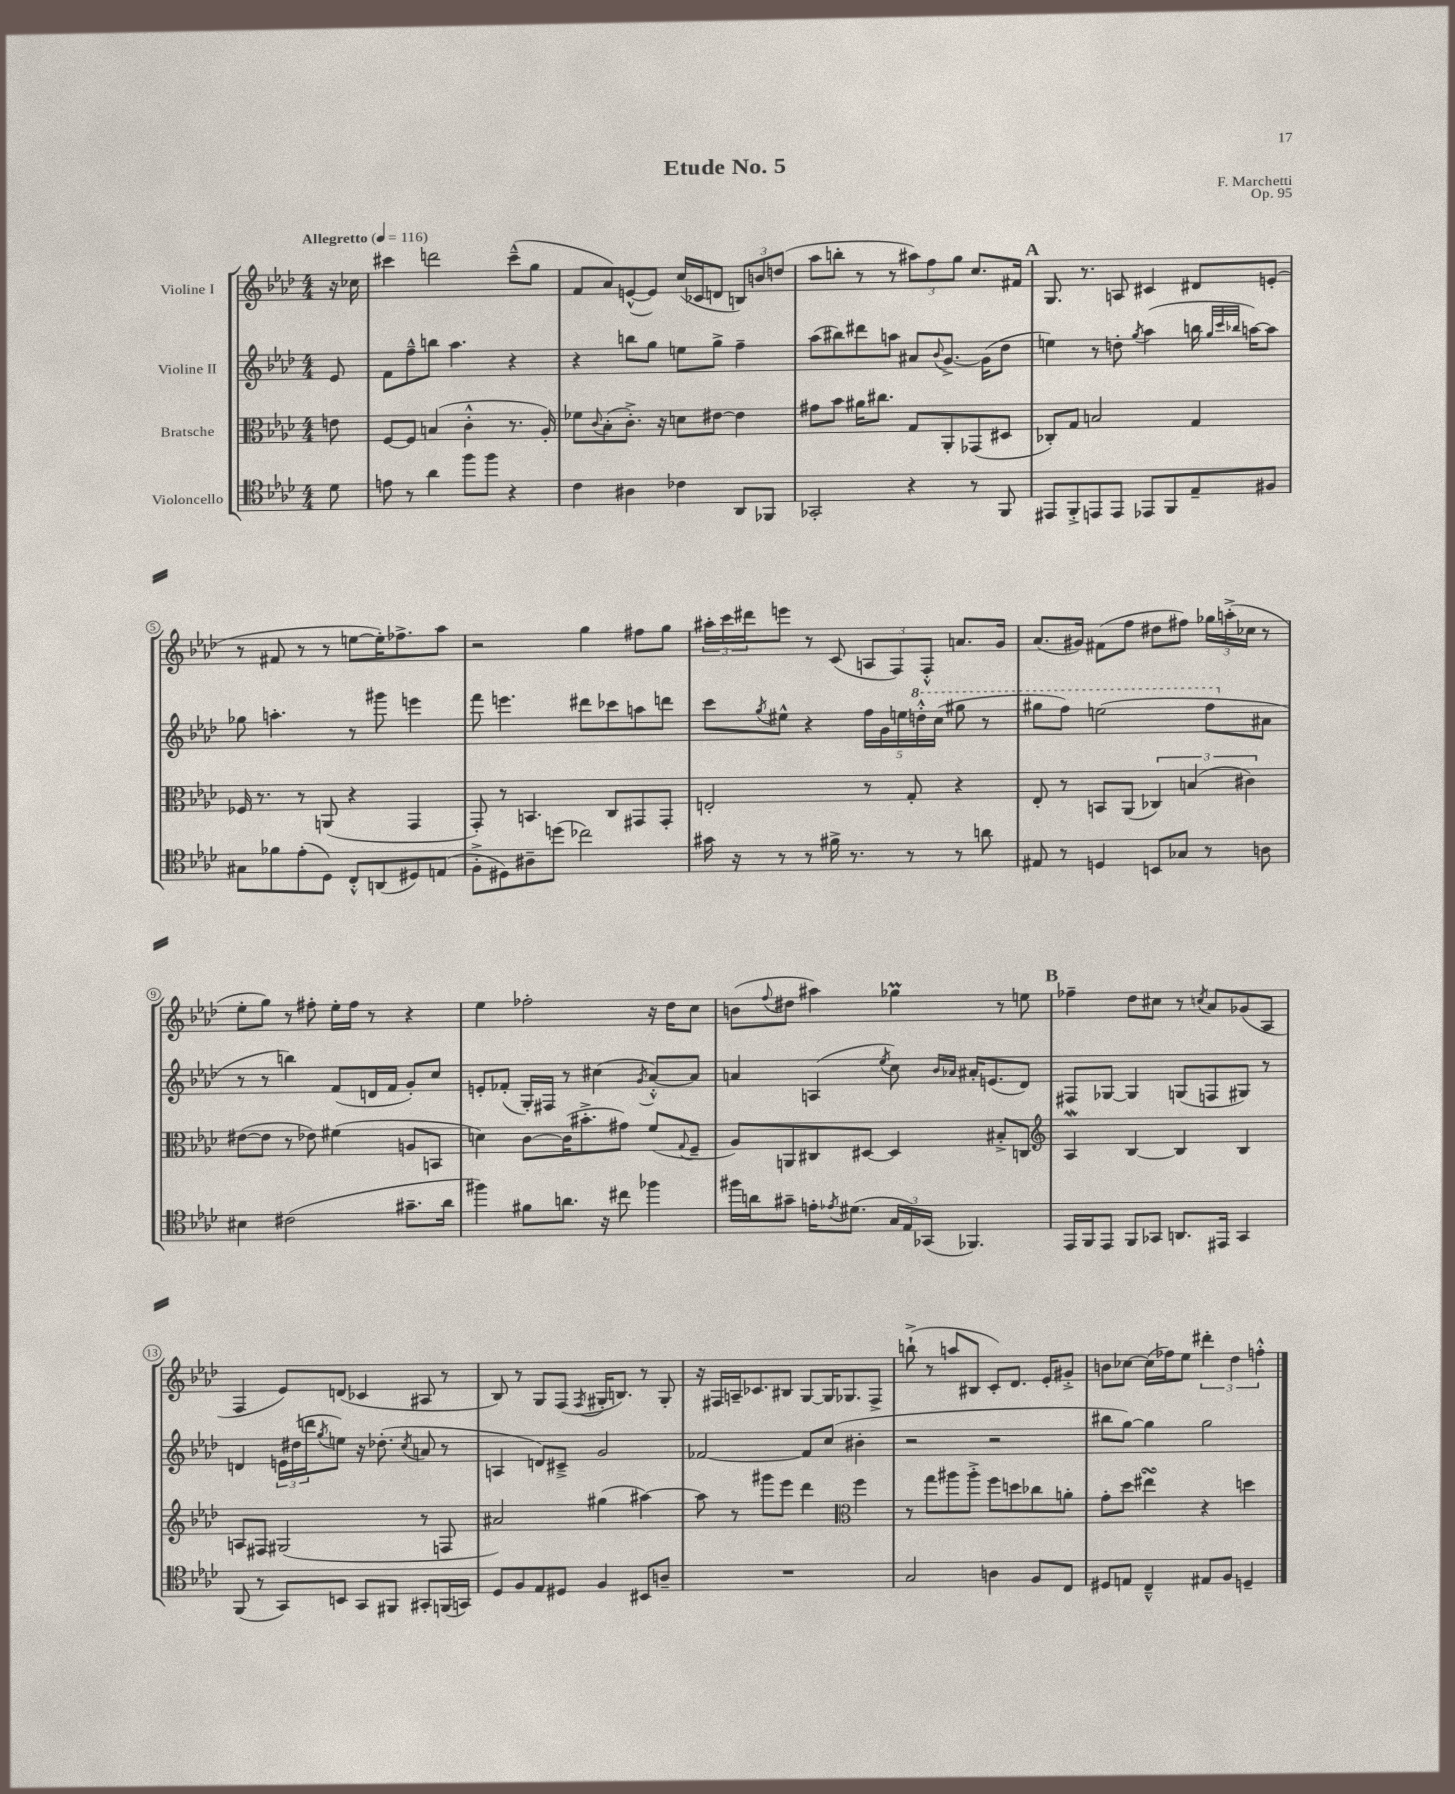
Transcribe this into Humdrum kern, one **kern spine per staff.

**kern	**kern	**kern	**kern
*part4	*part3	*part2	*part1
*staff4	*staff3	*staff2	*staff1
*I"Violoncello	*I"Bratsche	*I"Violine II	*I"Violine I
*clefC4	*clefC3	*clefG2	*clefG2
*k[b-e-a-d-]	*k[b-e-a-d-]	*k[b-e-a-d-]	*k[b-e-a-d-]
*M4/4	*M4/4	*M4/4	*M4/4
*MM116	*MM116	*MM116	*MM116
=	=	=	=
!	!	!	!LO:TX:a:B:t=Allegretto
8d-\	8en\	8e-/	16r
.	.	.	16cc-X\
=1	=1	=1	=1
8en\	[8F/L	8f\L	4ccc#X\
8r	8F/J]	8ff~^^\	.
4a-\	(4Bn/	8bbn\J	2dddn\
.	.	4.aa-\	.
8ff\L	4c'^^\	.	.
8ff\J	.	.	.
4r	8.r	4r	(8ccc#~^^\L
.	.	.	8gg\J
.	16A-'/)	.	.
=2	=2	=2	=2
4c\	8f-X\L	4r	8f/L
.	8qqc/	.	.
.	(8B-'\	.	8a-/)
4A#X\	8.c'^\J)	8bbn\L	([8en^^/
.	.	8gg\J	8e/J])
.	16r	.	.
4c-X\	8dn\L	8een\L	(16cc/LL
.	.	.	16c-X/J
.	[8e#X\J	8gg^\J	8dn/J
8AA-/L	4e#\]	4ff~\	12Bn/L)
.	.	.	12bn/
8FF-X/J	.	.	.
.	.	.	(12ddn/J
=3	=3	=3	=3
2GG-X'/	8g#X\L	(8aa-\L	8aa-\L
.	8b-\J	8bb#X\)	8bbn'\J
.	16a#X\KL	8ddd#X\	8r
.	8.cc#X\J	.	.
.	.	8aan\J	8r
4r	8G/L	8a#X/L	12aa#X\L)
.	.	.	12ff\
.	.	8qqb-/	.
.	8AA-'/	[8.g^/J	.
.	.	.	12gg\J
8r	(8GG-X/	.	8.cc/L
.	.	(16g\KL]	.
8FF/	8D#X/J	8dd-\J	.
.	.	.	16f#X/Jk
!!LO:REH:place=s1:t=A
=4	=4	=4	=4
8EE#X/L	8C-X'/L)	4een\)	8.G/
8FF'^/	8G/J	.	.
.	.	.	8.r
8EEn/	2Bn/	8r	.
8EE/J	.	8ddn'\	8An/
.	.	8qgg/	.
8EE-X/L	.	(4aa-\	4c#X/
8FF/	.	.	.
8E-~/	4G/	16bbn\	8d#X/L
.	.	32qqgg/LLL	.
.	.	32qqccc/	.
.	.	32qqbb-X/JJJ	.
.	.	[16aan\KL)	.
8F#X/J	.	8aa\J]	(8en'/J
!!LO:LB:g=z
=5	=5	=5	=5
8G#X\L	16F-X/	8gg-X\	8r
.	8.r	.	.
8f-X\	.	4.aan'\	8f#X/
(8e-'\	8r	.	8r
8D-\J)	(8AAn/	.	8r
8C'^^/L	4r	8r	[8een\L
(8AAn/	.	8ggg#X\	16ee'\K])
.	.	.	8.ff-X^\
8D#X/)	4GG/	4eeen\	.
(8En/J	.	.	8aa-\J
=6	=6	=6	=6
8F'^\L	8GG'/)	8fff\	2r
8D#X\)	8r	4.eeen\	.
8A#X~\	4.BBn/	.	.
(8ddn\J	.	.	.
2cc-X\)	.	8ddd#X\L	4gg\
.	8C/L	8ccc-X\	.
.	8GG#X/	8aan\	8ff#X\L
.	8GG#'/J	8dddn\J	8gg\J
=7	=7	=7	=7
16g#X\	2En'/	8ccc\L	24aa#X'\LL
.	.	.	24ccc\
16r	.	.	.
.	.	.	24ddd#X\J
.	.	8qgg/	.
8r	.	8ee#X^^\J	8eeen\J
8r	.	4r	8r
16f#X^\	.	.	(8c/
8.r	.	.	.
.	8r	20ff\LL	12An/L
.	.	20g\	.
.	.	.	12F/)
.	.	20een\	.
8r	8G'/	.	.
*	*	*8va	*
.	.	20dddn'^^\	.
.	.	.	12F'^^/J
.	.	(20ccc\JJ	.
8r	4r	8ggg#X\	8.an/L
8an\	.	8r	.
.	.	.	16g/Jk
=8	=8	=8	=8
8E#X/	8E-'/	8ggg#X\L	(8.a-/L
8r	8r	8fff\J)	.
.	.	.	16g#X/Jk)
4Dn/	8BBn/L	(2eeen\	(8f#X\L
.	(8AA-/J	.	8ff\J
8BBn/L	6C-X/)	.	8dd#X\L
8G-X/J	.	.	8ff#X\J)
.	(6Bn/	.	.
8r	.	8fff\L	24gg-X\LL
.	.	.	(24aan'^\
.	6c#X\)	.	24cc-X\JJ
*	*	*X8va	*
8An\	.	8a#X\J	8r
!!LO:LB:g=z
=9	=9	=9	=9
4B#X\	([8e#X\L	8r	8ee-'\L
.	8e#\J]	8r	8gg\J)
(2c#X\	8r	4bbn\)	8r
.	8e-X\)	.	8ff#X'\
.	(4f#X\	(8f/L	16ee-'\LL
.	.	.	16ff#\JJ
.	.	16dn/L	8r
.	.	16f/JJ	.
8.g#X~\L	8An/L	8g'/L)	4r
.	8BBn/J	8cc/J	.
16a-\Jk	.	.	.
=10	=10	=10	=10
4ff#X\)	4dn\)	8en'/L	4ee-\
.	.	(8f-X'/J	.
8f#X\L	[8c\L	16G'/LL)	2ff-X'\
.	.	16F#X/JJ	.
8.an\J	(16c\K]	8r	.
.	8.b#X'^\	.	.
.	.	(4cc#X\	.
16r	.	.	.
8cc#X\	8g#X\J)	.	.
.	.	8qg/	.
4ff-X\	(8f/L	[8a-'^^/L)	16r
.	.	.	16dd-\KL
.	8qqG/	.	.
.	8F~/J	8a-/J]	8cc\J
=11	=11	=11	=11
16ff#X\LL	8A-/L)	4an/	(8bn\L
16an\J	.	.	.
.	.	.	8qqff/
8g#X~\J	8AAn/	.	8dd#X\J
16en'\KL	8C#X/	(4An/	4aa#X\)
8qe-X/	.	.	.
(8.d#X\J	.	.	.
.	[8D#X/J	.	.
.	.	8qee-/	.
24G/LL	4D#/]	8cc\)	4gg-XM\
24E-/)	.	.	.
(24GG-X/JJ	.	.	.
.	.	16qqb-/LL	.
.	.	16qqa-X/JJ	.
4.FF-X/)	.	16a#X'/KL	.
.	.	(8.en/	.
.	8B#X'^/L	.	8r
.	8Cn/J	8d-/J)	8een\
!!LO:REH:place=s1:t=B
=12	=12	=12	=12
*	*clefG2	*	*
16EE-/LL	4A-w/	8F#X/L	4ff-X~\
16FF/J	.	.	.
8EE-/J	.	[8G-X/J	.
8FF/L	[4B-/	4G-/]	8dd-\L
8GG-X/J	.	.	8cc#X\J
8.AAn/L	4B-/]	(8Gn/L	8r
.	.	.	8qccn/
.	.	8Fn/	8a-/L
16EE#X/Jk	.	.	.
4GG-/	4B-/	8G#X/J)	(8g-X/
.	.	8r	8A-/J
!!LO:LB:g=z
=13	=13	=13	=13
(8FF/	8An/L	4dn/	4F/
8r	8F#X/J	.	.
8GG/L)	(2G#X/	24en\LL	8e-/L)
.	.	(24dd#X\	.
.	.	24dddn\J	.
.	.	8qgg/	.
8BBn/J	.	8een\J)	(8dn/J
8GG/L	.	16r	4c-X/
.	.	(8.dd-X'\	.
8FF#X/J	.	.	.
.	.	8qcc/	.
8GG#X'/L	8r	8an/	8A#X/
(16FFn/L	8Fn/	8r	8r
16GGn/JJ)	.	.	.
=14	=14	=14	=14
8D-/L	2a#X/)	4An/	8B-/)
8F/	.	.	8r
8E-/	.	8dn/L)	8G/L
8D#X/J	.	8c#X~^/J	(8F/J
.	.	.	8qF/
4F/	(4gg#X\	2g/	16G#X'/KL
.	.	.	8.Bn/J)
8BB#X/L	[4aa#X\)	.	8r
8An~/J	.	.	8G#'/
=15	=15	=15	=15
1r	8aa#\]	[2f-X/	16r
.	.	.	16F#X/LL
.	8r	.	16An~/J
.	.	.	8.c-X/
.	8ggg#X\L	.	.
.	8eee-\J	.	8B#X/J
.	4ddd-\	8f-/L]	[8G/L
.	.	(8cc/J	16G/K]
.	.	.	8.G-X/
*	*clefC3	*	*
.	4ff\	4b#X'\	.
.	.	.	8F#^/J
=16	=16	=16	=16
2G/	8r	2r	(8bbn`^\
.	8gg\L	.	8r
.	8aa#X\	.	8aan/L
.	8aa#'^\J	.	8B#X/J
4An\	8ff\L	2r	8c'/L)
.	8ddn\	.	8.d-/J
8F/L	8cc-X\	.	.
.	.	.	16e-'/KL
8C/J	8an'\J	.	8g#X'^/J
=17	=17	=17	=17
8D#X/L	8g'\L	8bb#X\L	8bn\L
8En/J	8dd-\J	[8gg\J)	[8cc-X\J
4C~^^/	4ee#XsSsS\	4gg\]	(16cc-\LL]
.	.	.	16ff-X\J)
.	.	.	8ee-\J
8E#X/L	4r	2gg\	6ddd#X'\
8F/J	.	.	.
.	.	.	6dd-\
4Dn~/	4ddn\	.	.
.	.	.	6ffn'^^\
==	==	==	==
*-	*-	*-	*-
